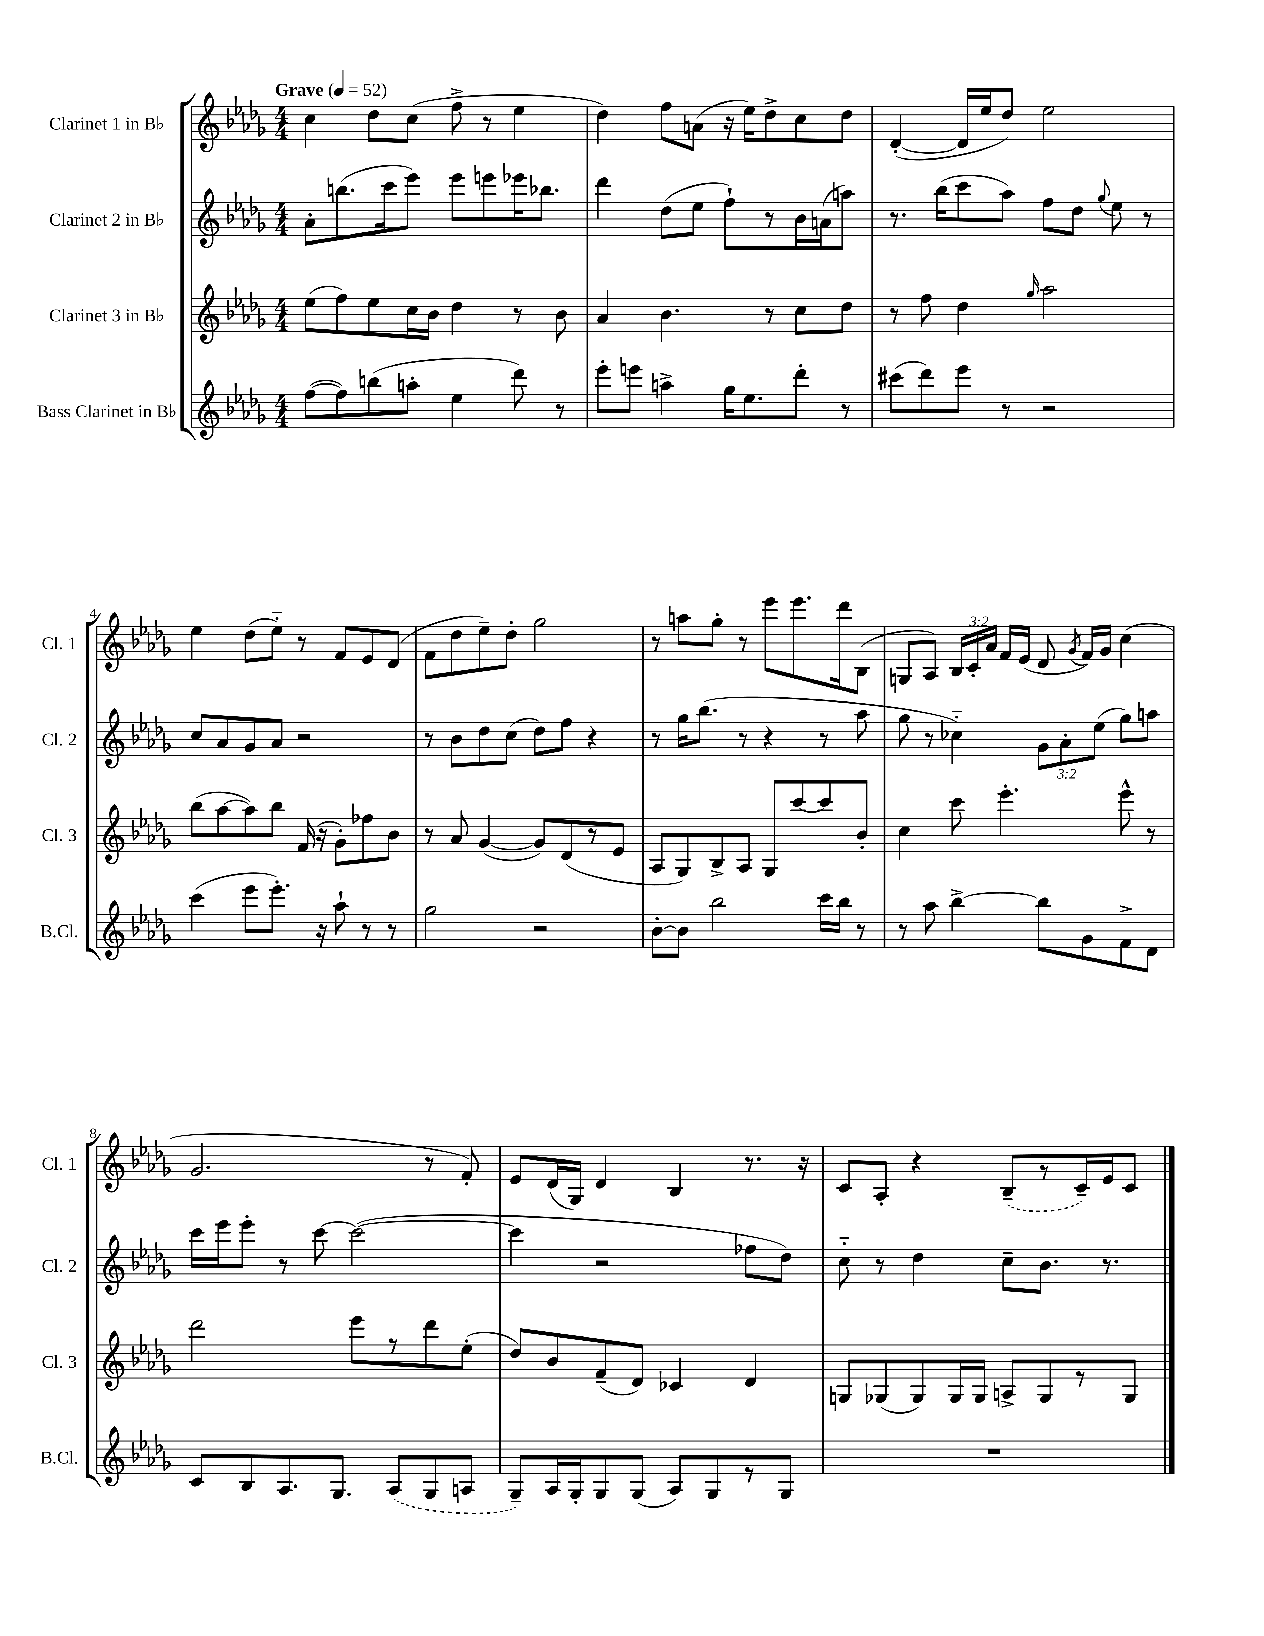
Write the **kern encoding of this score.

**kern	**kern	**kern	**kern
*part4	*part3	*part2	*part1
*staff4	*staff3	*staff2	*staff1
*I"Bass Clarinet in B♭	*I"Clarinet 3 in B♭	*I"Clarinet 2 in B♭	*I"Clarinet 1 in B♭
*I'B.Cl.	*I'Cl. 3	*I'Cl. 2	*I'Cl. 1
*clefG2	*clefG2	*clefG2	*clefG2
*k[b-e-a-d-g-]	*k[b-e-a-d-g-]	*k[b-e-a-d-g-]	*k[b-e-a-d-g-]
*M4/4	*M4/4	*M4/4	*M4/4
*MM52	*MM52	*MM52	*MM52
=1	=1	=1	=1
!	!	!	!LO:TX:a:B:t=Grave
([8ff\L	(8ee-\L	8a-'\L	4cc\
8ff\])	8ff\)	(8.bbn\	.
(8bbn\	8ee-\	.	8dd-\L
.	.	16ccc\k	.
8aan'\J	16cc\L	8eee-\J)	(8cc\J
.	16b-\JJ	.	.
4ee-\	4dd-\	8eee-\L	8ff^\
.	.	8eeen\	8r
8ddd-\)	8r	16eee-X\K	4ee-\
.	.	8.bb-X\J	.
8r	8b-\	.	.
=2	=2	=2	=2
8eee-'\L	4a-/	4ddd-\	4dd-\)
8eeen\J	.	.	.
4aan^\	4.b-\	(8dd-\L	8ff\L
.	.	8ee-\J	(8an\J
16gg-\KL	.	8ff`\L)	16r
8.ee-\	.	.	16ee-\KL)
.	8r	8r	8dd-^\
8ddd-'\J	8cc\L	16b-\L	8cc\
.	.	(16an\J	.
8r	8dd-\J	8aan\J)	8dd-\J
=3	=3	=3	=3
(8ccc#X\L	8r	8.r	([4d-'/
8ddd-\)	8ff\	.	.
.	.	(16bb-\KL	.
8eee-\J	4dd-\	8ccc\	16d-/LL]
.	.	.	16ee-/J
8r	.	8aa-\J)	8dd-/J)
.	16qqgg-/	.	.
2r	2aa-\	8ff\L	2ee-\
.	.	8dd-\J	.
.	.	8qqgg-/	.
.	.	8ee-\	.
.	.	8r	.
!!LO:LB:g=z
=4	=4	=4	=4
(4ccc\	(8bb-\L	8cc/L	4ee-\
.	[8aa-\	8a-/	.
8eee-\L	8aa-\])	8g-/	(8dd-\L
8.eee-'\J)	8bb-\J	8a-/J	8ee-\J)
.	(16f/	2r	8r
16r	16r	.	.
8aa-`\	8g-'\L)	.	8f/L
8r	8ff-X\	.	8e-/
8r	8b-\J	.	(8d-/J
=5	=5	=5	=5
2gg-\	8r	8r	8f\L
.	8a-/	8b-\L	8dd-\
.	([4g-/	8dd-\	8ee-~\)
.	.	(8cc\J	8dd-'\J
2r	8g-/L])	8dd-\L)	2gg-\
.	(8d-/	8ff\J	.
.	8r	4r	.
.	8e-/J	.	.
=6	=6	=6	=6
[8b-'\L	8A-/L	8r	8r
8b-\J]	8G-/)	16gg-\KL	8aan\L
.	.	(8.bb-\J	.
2bb-\	8B-^/	.	8gg-'\J
.	8A-/J	8r	8r
.	8G-/L	4r	8eee-\L
.	[8ccc/	.	8.eee-\
16ccc\LL	8ccc/]	8r	.
16bb-\JJ	.	.	16ddd-\k
8r	8b-'/J	8aa-\	(8B-\J
=7	=7	=7	=7
8r	4cc\	8gg-\	8Gn/L
8aa-\	.	8r	8A-/J)
[4bb-^\	8ccc\	4cc-X\)	24B-/LL
.	.	.	24c'/
.	.	.	24a-/JJ
.	4.eee-'\	.	16f/LL
.	.	.	(16e-/JJ
8bb-\L]	.	12g-\L	8d-/
.	.	12a-'\	.
.	.	.	8qg-/
8g-\	.	.	16f/LL)
.	.	(12ee-\J	.
.	.	.	16g-/JJ
8f^\	8eee-^^\	8gg-\L)	(4cc\
8d-\J	8r	8aan\J	.
!!LO:LB:g=z
=8	=8	=8	=8
8c/L	2ddd-\	16ccc\LL	2.g-/
.	.	16eee-\J	.
8B-/	.	8eee-'\J	.
8.A-/	.	8r	.
.	.	[8ccc\	.
8.G-/J	.	.	.
.	8eee-\L	(2ccc\_	.
(8A-/L	8r	.	.
8G-/	8ddd-\	.	8r
8An/J	(8ee-'\J	.	8f'/)
=9	=9	=9	=9
8G-~/L)	8dd-/L)	4ccc\]	8e-/L
16A-/L	8b-/	.	(16d-/L
16G-'/J	.	.	16G-/JJ)
8G-/	(8f~/	2r	4d-/
(8G-/J	8d-/J)	.	.
8A-/L)	4c-X/	.	4B-/
8G-/	.	.	.
8r	4d-/	8ff-X\L	8.r
8G-/J	.	8dd-\J)	.
.	.	.	16r
=10	=10	=10	=10
1r	8Gn/L	8cc\	8c/L
.	(8G-X/	8r	8A-'/J
.	8G-/)	4dd-\	4r
.	16G-/L	.	.
.	16G-/JJ	.	.
.	8An^/L	8cc~\L	(8B-~/L
.	8G-/	8.b-\J	8r
.	8r	.	16c~/L)
.	.	8.r	16e-/J
.	8G-/J	.	8c/J
==	==	==	==
*-	*-	*-	*-
